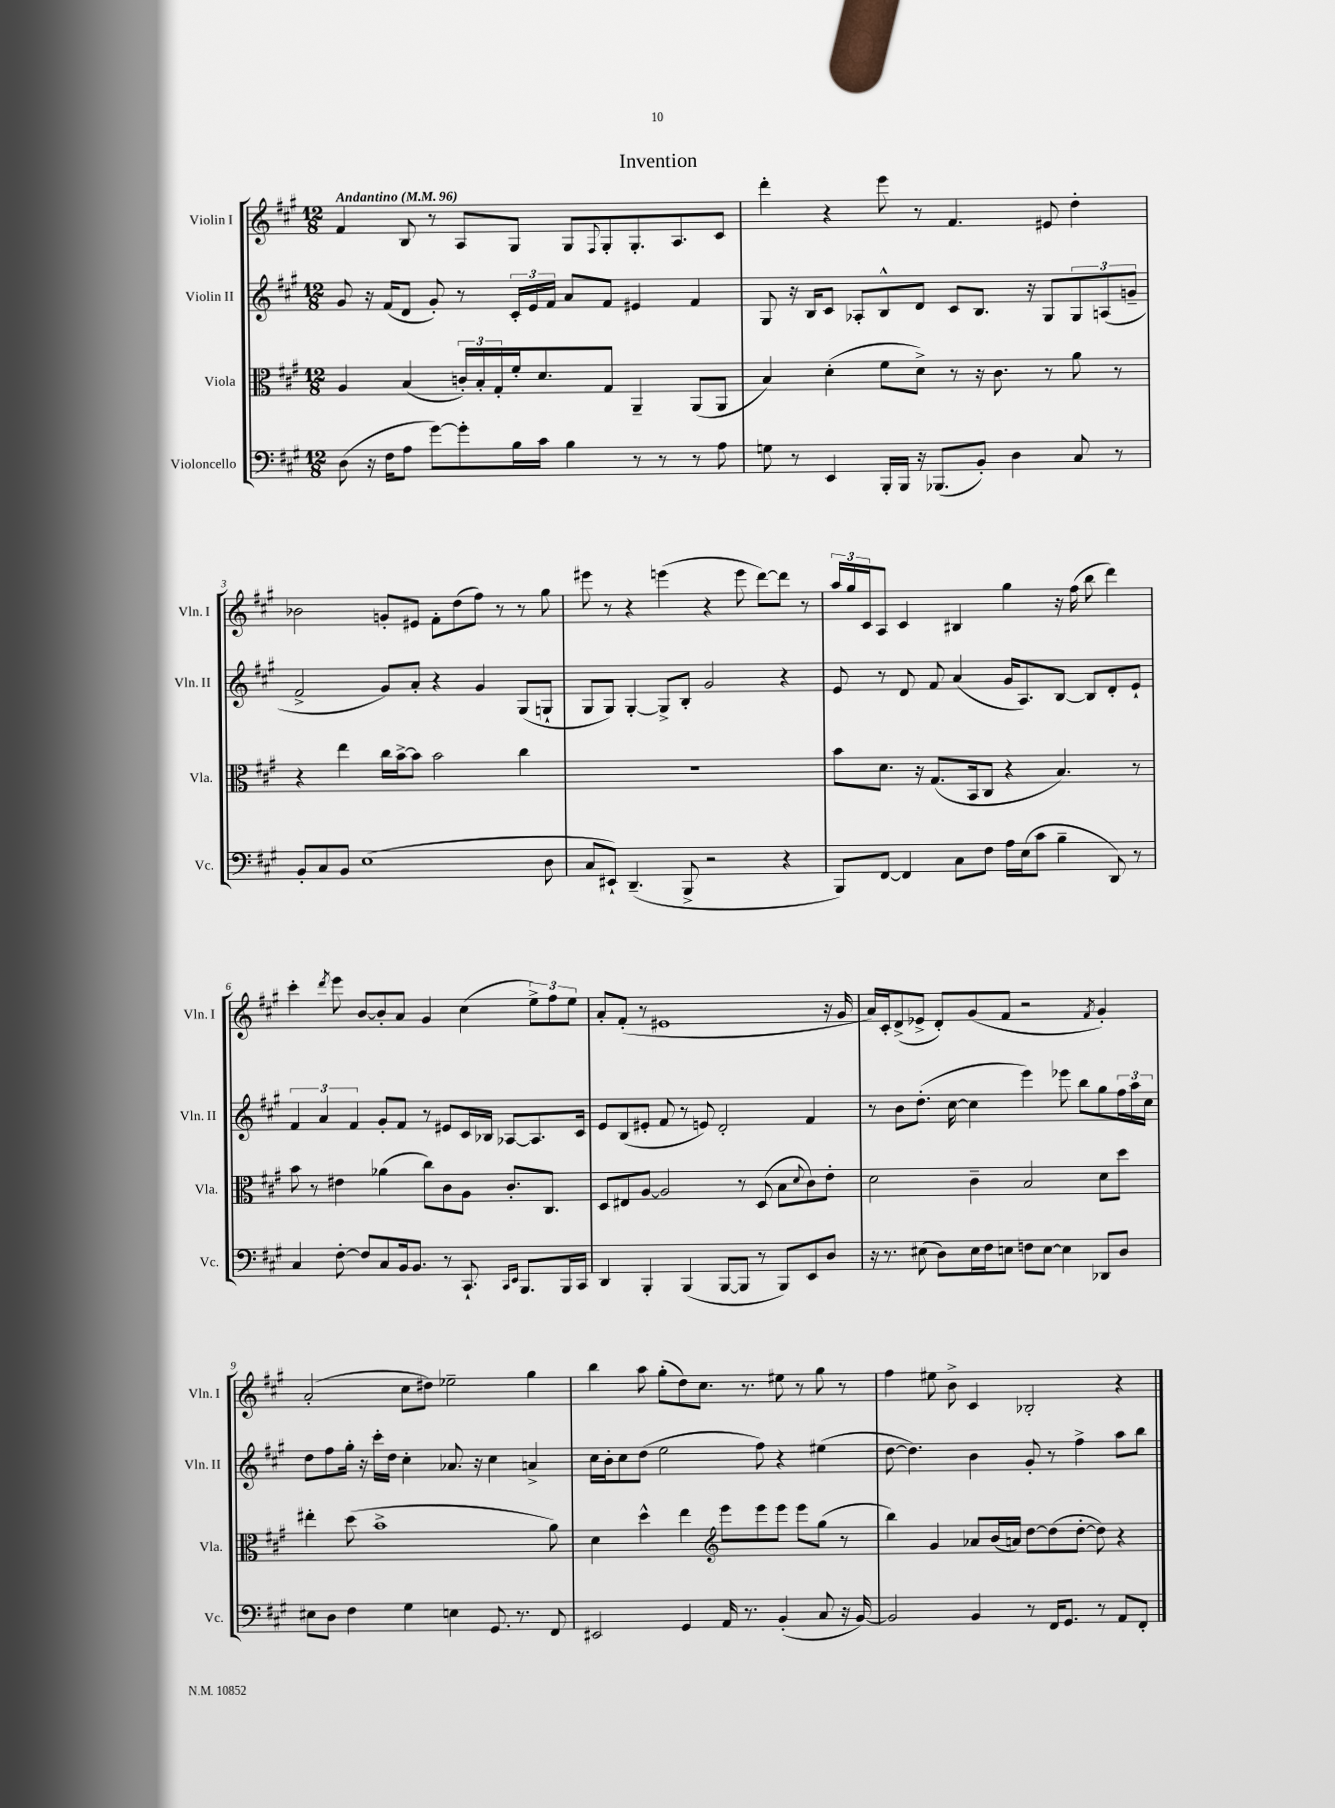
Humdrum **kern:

**kern	**kern	**kern	**kern
*staff4	*staff3	*staff2	*staff1
*clefF4	*clefC3	*clefG2	*clefG2
*k[f#c#g#]	*k[f#c#g#]	*k[f#c#g#]	*k[f#c#g#]
*M12/8	*M12/8	*M12/8	*M12/8
*MM96	*MM96	*MM96	*MM96
(8D	4A	8g#	4f#
16r	.	16r	.
16F#	.	(16f#	.
8A	(4B	8d	8B
[8g#)	.	8g#')	8r
8g#']	24c')	8r	8A
.	24B'	.	.
.	24G#'	.	.
16B	16f#'	24c#'	8G#
.	.	24e	.
16c#	8.d	.	.
.	.	24f#	.
4B	.	8a	8G#
.	.	.	8qqF#
.	8G#	8f#	8G#'
8r	4AA~	4e#	8.G#'
8r	.	.	.
.	.	.	8.A
8r	(8AA	4f#	.
8A	8AA	.	8c#
=	=	=	=
8G	4B)	8G#	4ddd'
8r	.	16r	.
.	.	16B	.
4EE	(4d'	8c#	4r
.	.	8A-'	.
16BBB'	8f#	8B^^	8eee
16BBB	.	.	.
16r	8d^)	8d	8r
(8.BBB-	.	.	.
.	8r	8c#	4.f#
8BB')	16r	8.B	.
.	8.c#	.	.
4D	.	.	.
.	.	16r	.
.	8r	8G#	8e#
8C#	8a	12G#	4dd'
.	.	(12A	.
8r	8r	.	.
.	.	12g~	.
=	=	=	=
8BB'	4r	2f#^	2b-
8C#	.	.	.
8BB	4ee	.	.
(1E	.	.	.
.	16cc#	8g#)	8g'
.	[16b^	.	.
.	8b]	8a'	8e#
.	2b	4r	8f#'
.	.	.	(8dd
.	.	4g#	8ff#)
.	.	.	8r
.	4cc#	(8G#	8r
8D	.	8G`	8gg#
=	=	=	=
8C#	1.r	8G#	8eee#
8EE#`)	.	8G#)	8r
(4.DD~	.	[4G#'	4r
.	.	8G#^]	(4eee
8BBB^	.	8B'	.
2r	.	2g#	4r
.	.	.	8eee
.	.	.	[8ddd)
4r	.	4r	8ddd]
.	.	.	8r
=	=	=	=
8BBB)	8b	8e	24aa
.	.	.	24gg#
.	.	.	24c#
[8FF#	8.d	8r	8A
4FF#]	.	8d	4c#
.	16r	.	.
.	(8.G#	8f#	.
8C#	.	(4a	4B#
.	16BB	.	.
8F#	8C#	.	.
16A	4r	16g#	4gg#
(16E	.	8.A)	.
8c#	.	.	.
4B~	4.B)	[8B	16r
.	.	.	(16ff#
.	.	8B]	8bb
8DD)	.	8d'	4ddd)
8r	8r	8e`	.
=	=	=	=
4C#	8b	6f#	4ccc#'
.	8r	.	.
.	.	6a	.
.	.	.	8qddd
[8F#'	4e#	.	8eee
.	.	6f#	.
8F#]	.	.	[8b
8C#	(4a-	8g#'	8b']
16BB	.	8f#	8a
8.BB	.	.	.
.	8cc#)	8r	4g#
8r	8c#	8e#	.
8.CC#`	8A	16c#	(4cc#
.	.	16B-	.
.	8.c#'	[8A-	.
16qqCC#	.	.	.
16qqEE	.	.	.
8.BBB	.	.	.
.	.	8.A-]	12ee^)
.	8.C#	.	.
.	.	.	12ff#
16BBB	.	.	.
.	.	.	12ee
16CC#	.	16c#	.
=	=	=	=
4DD	8D	8e	8a'
.	8E#	(8B	(8f#'
4BBB'	[8A	8e#'	8r
.	2A]	8f#	1e#
(4BBB	.	8r	.
.	.	8e)	.
[8BBB	.	2d'	.
8BBB]	8r	.	.
8r	(8D	.	.
8BBB)	8B	.	.
.	8qqd	.	.
8EE	8c#)	4f#	.
8D	8e'	.	16r
.	.	.	16g#
=	=	=	=
16r	2d	8r	16a)
8.r	.	.	16c#'
.	.	8b	(8d^
(8E#	.	(8.dd'	8e-^
8D)	.	.	8d')
.	.	[16cc#	.
16E#	4c#~	4cc#]	(8g#
16F#	.	.	.
8E	.	.	8f#
8F	2B	4eee)	2r
[8E	.	.	.
4E]	.	8eee-	.
.	.	8bb	.
.	.	.	8qf#
8DD-	8d	8gg#	4g#')
8D	8dd	24ff#	.
.	.	24aa	.
.	.	24cc#	.
=	=	=	=
8E#	4ee#'	8dd	(2a'
8D	.	8ff#	.
4F#	(8dd	16gg#'	.
.	.	16r	.
.	1b^	16ccc#'	.
.	.	16dd	.
4G#	.	4cc#'	8cc#
.	.	.	8dd#)
4E	.	8.a-	2ee-~
.	.	16r	.
8.GG#	.	4cc#	.
8.r	.	.	.
.	.	4a^	4gg#
8FF#	8a)	.	.
=	=	=	=
2EE#	4d	16cc#	4bb
.	.	16b'	.
.	.	8cc#	.
.	4dd^^	(8dd	8aa
.	.	2ee	(8gg#'
4GG#	4ee	.	8dd)
.	.	.	8.cc#
*	*clefG2	*	*
16AA	8eee	.	.
8.r	.	.	8.r
.	8eee	8ff#)	.
(4BB'	8eee	4r	8ee#
.	8eee	.	8r
8C#	(8gg#	(4ee#	8gg#
16r	8r	.	8r
[16BB)	.	.	.
=	=	=	=
2BB]	4bb)	[8dd	4ff#
.	.	4.dd])	.
.	4g#	.	8ee#
.	.	.	8b^
4BB	8a-	4b	4c#
.	(16b	.	.
.	16a)	.	.
8r	[8dd	8g#'	2B-'
16FF#	(8dd]	8r	.
8.GG#	.	.	.
.	[8dd'	4ff#^	.
8r	8dd])	.	.
8AA	4r	8aa	4r
8FF#'	.	8bb	.
==	==	==	==
*-	*-	*-	*-
